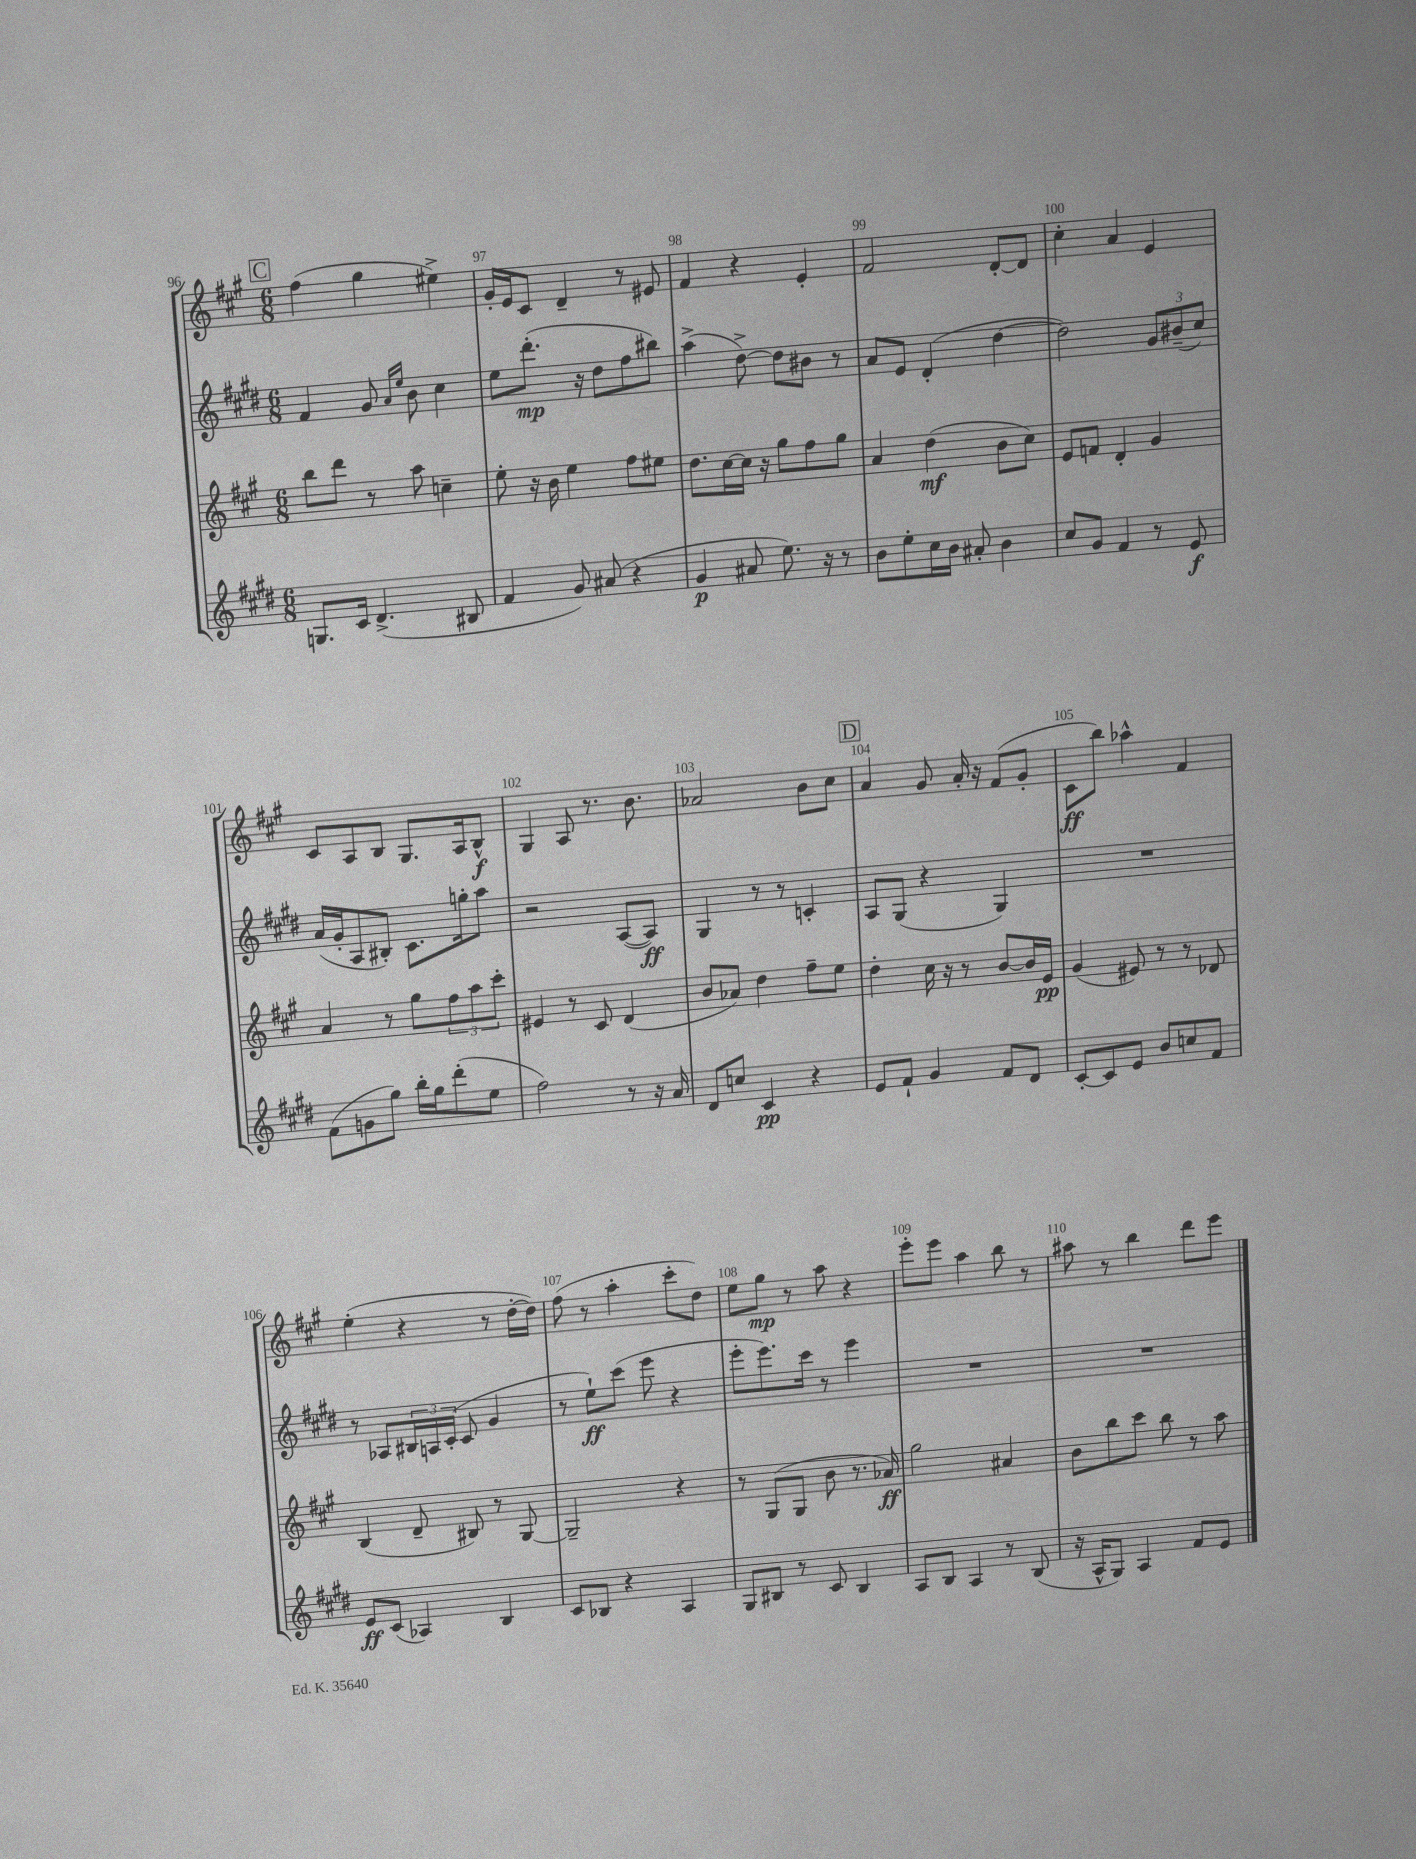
<<
\new StaffGroup <<
\new Staff = "s0" {
    \clef treble \key a \major \numericTimeSignature \time 6/8
    \mark \markup { \box "C" } fis''4( gis''4 eis''4->) |
    gis'16-. e'16 cis'8 d'4-- r8 eis'8 |
    fis'4 r4 e'4-. |
    fis'2 d'8~-. d'8 |
    cis''4-. a'4 e'4 |
    cis'8 a8 b8 gis8. a16 b8-^\f |
    gis4 a8 r8. b'8. |
    aes'2 b'8 cis''8 |
    \mark \markup { \box "D" } a'4 gis'8 a'16-. r16 fis'8( gis'8-. |
    cis'8\ff b''8) aes''4-^ fis'4 |
    e''4-.( r4 r8 d''16~-. d''16) |
    fis''8( r8 a''4-. cis'''8-. d''8) |
    e''8 gis''8\mp r8 a''8 r4 |
    e'''8-. e'''8 a''4 b''8 r8 |
    ais''8 r8 b''4 d'''8 e'''8 \bar "|." |
}
\new Staff = "s1" {
    \clef treble \key e \major \numericTimeSignature \time 6/8
    \mark \markup { \box "C" } fis'4 gis'8 \grace { a'16 e''16 } b'8 cis''4 |
    e''8 dis'''8.-.\mp( r16 dis''8 fis''8 bis''8) |
    a''4->( dis''8~->) dis''8 bis'8 r8 |
    a'8 e'8 dis'4-.( dis''4~ |
    dis''2) \tuplet 3/2 { gis'8 bis'8--( cis''8) } |
    a'16( gis'16-. a8 bis8-.) cis'8. g''16-. a''8 |
    r2 a8~( a8\ff) |
    gis4 r8 r8 c'4-. |
    \mark \markup { \box "D" } a8 gis8( r4 gis4) |
    R2. |
    r8 aes8 \tuplet 3/2 { bis16 a16 cis'16-.( } cis'8 gis'4 |
    r8 e''8-!\ff) cis'''8( e'''8 r4 |
    e'''8-. e'''8.) cis'''16 r8 e'''4 |
    R2. |
    R2. \bar "|." |
}
\new Staff = "s2" {
    \clef treble \key a \major \numericTimeSignature \time 6/8
    \mark \markup { \box "C" } b''8 d'''8 r8 a''8 c''4-- |
    e''8-. r16 b'16 e''4 fis''8 eis''8 |
    d''8. cis''16~ cis''16 r16 gis''8 fis''8 gis''8 |
    a'4 d''4\mf( b'8 cis''8) |
    e'8 f'8 d'4-. gis'4 |
    a'4 r8 gis''8 \tuplet 3/2 { fis''8 a''8 cis'''8-. } |
    eis'4 r8 cis'8 d'4( |
    b'8 aes'8) d''4 fis''8-- e''8 |
    \mark \markup { \box "D" } d''4-. cis''16 r16 r8 b'8~ b'16 e'16\pp |
    gis'4( eis'8) r8 r8 des'8 |
    b4( d'8-- bis8) r8 gis8~ |
    gis2-- r4 |
    r8 gis8( gis8 b'8 r8. aes'16\ff) |
    gis''2 ais'4 |
    b'8 b''8 cis'''8 b''8 r8 a''8 \bar "|." |
}
\new Staff = "s3" {
    \clef treble \key e \major \numericTimeSignature \time 6/8
    \mark \markup { \box "C" } g8. cis'16 dis'4.->( bis8 |
    fis'4 gis'8) ais'8( r4 |
    gis'4\p ais'8 e''8.) r16 r8 |
    b'8 e''8-. cis''16 b'16 ais'8-. b'4 |
    cis''8 gis'8 fis'4 r8 e'8\f |
    fis'8( g'8 gis''8) b''16-. gis''16 dis'''8-.( e''8 |
    fis''2) r8 r16 a'16 |
    dis'8 c''8 cis'4\pp r4 |
    \mark \markup { \box "D" } e'8 fis'8-! gis'4 fis'8 dis'8 |
    cis'8~-. cis'8 e'8 b'8 c''8 fis'8 |
    e'8\ff cis'8( aes4) b4 |
    cis'8 bes8 r4 a4 |
    gis8 bis8 r8 cis'8 bis4 |
    a8 b8 a4 r8 b8( |
    r16 a16-^ gis8) a4 fis'8 e'8 \bar "|." |
}
>>
>>
\layout { \context { \Score currentBarNumber = #96 \override BarNumber.break-visibility = ##(#f #t #t) barNumberVisibility = #all-bar-numbers-visible } }
